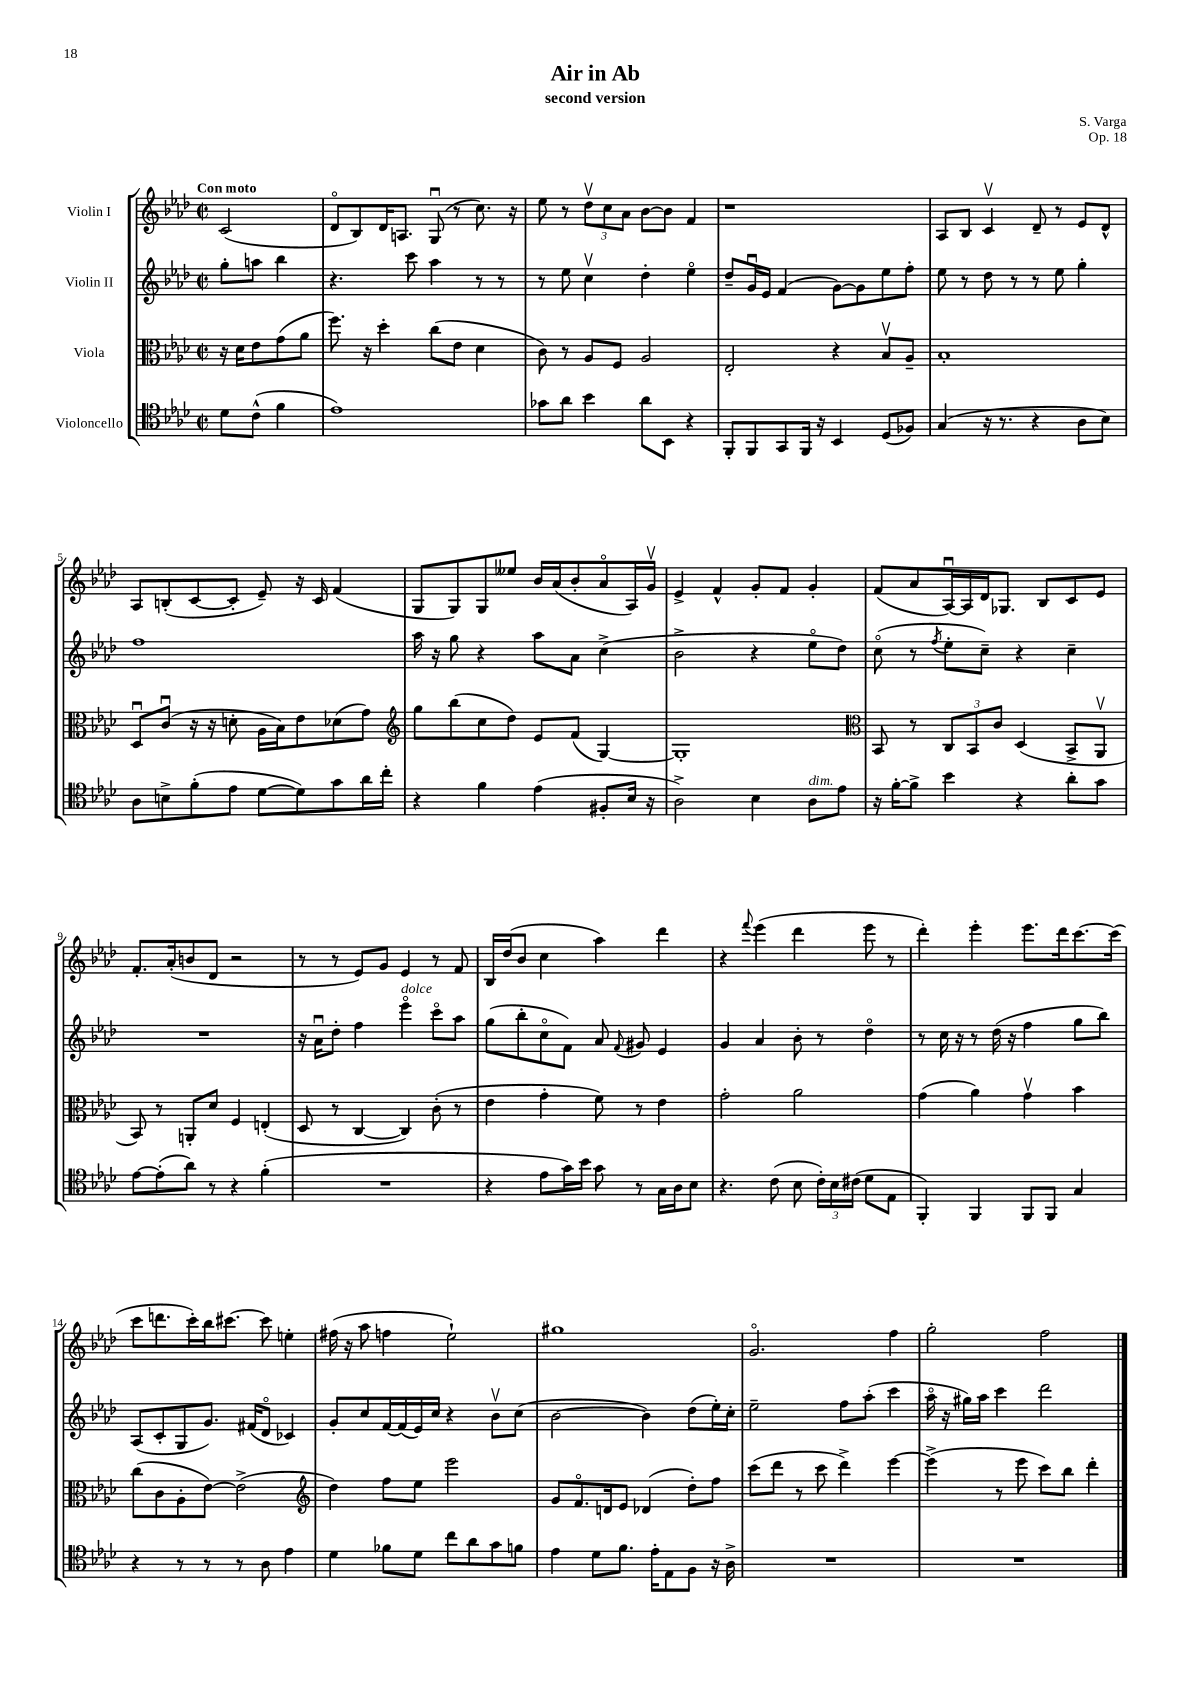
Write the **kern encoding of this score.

**kern	**kern	**kern	**kern
*staff4	*staff3	*staff2	*staff1
*clefC4	*clefC3	*clefG2	*clefG2
*k[b-e-a-d-]	*k[b-e-a-d-]	*k[b-e-a-d-]	*k[b-e-a-d-]
*M2/2	*M2/2	*M2/2	*M2/2
*met(c|)	*met(c|)	*met(c|)	*met(c|)
8d-\L	16r	8gg'\L	(2c/
.	16d-\LK	.	.
(8c^^\J	8e-\	8aa\J	.
4f\	(8g\	4bb-\	.
.	8a-\J	.	.
=	=	=	=
1e-)	8.ff\)	4.r	8d-o/L
.	.	.	8B-/)
.	16r	.	.
.	4dd-'\	.	16d-/K
.	.	.	8.A/J
.	.	8ccc\	.
.	(8cc\L	4aa-\	(8Gu/
.	8e-\J	.	8r
.	4d-\	8r	8.cc\)
.	.	8r	.
.	.	.	16r
=	=	=	=
8g-\L	8c\)	8r	8ee-\
8a-\J	8r	8ee-\	8r
4b-\	8A-/L	4ccv\	12dd-v\L
.	.	.	12cc\
.	8F/J	.	.
.	.	.	12a-\J
8a-\L	2A-/	4dd-'\	[8b-\L
8BB-\J	.	.	8b-\]J
4r	.	4ee-o\	4f/
=	=	=	=
8FF'/L	2E-'/	8dd-~/L	1r
8FF/	.	16gu/L	.
.	.	16e-/JJ	.
8GG/	.	(4f/	.
16FF/Jk	.	.	.
16r	.	.	.
4BB-/	4r	[8g\L)	.
.	.	8g\]	.
(8D-/L	8B-v/L	8ee-\	.
8F-/J)	8A-~/J	8ff'\J	.
=	=	=	=
(4G/	1B-'	8ee-\	8A-/L
.	.	8r	8B-/J
16r	.	8dd-\	4cv/
8.r	.	.	.
.	.	8r	.
4r	.	8r	8d-~/
.	.	8ee-\	8r
8A-\L	.	4gg'\	8e-/L
8B-\J)	.	.	8d-^^/J
=	=	=	=
8A-\L	8D-u/L	1ff	8A-/L
8B^\	(8cu/J	.	(8B'/
(8f'\	16r	.	[8c/
.	16r	.	.
8e-\J	8d'\	.	8c'/]J
[8d-\L	16A-\LL	.	8e-~/)
.	16B-\J)	.	.
8d-\])	8e-\	.	16r
.	.	.	16c/
8g\	(8d-\	.	(4f/
16a-\L	8g\J)	.	.
16cc'\JJ	.	.	.
=	=	=	=
*	*clefG2	*	*
4r	8gg\L	16aa-\	8G/L
.	.	16r	.
.	(8bb-\	8gg\	8G/)
4f\	8cc\	4r	8G/
.	8dd-\J)	.	8ee--/J
(4e-\	8e-/L	8aa-\L	16b-/LL
.	.	.	(16a-/J
.	(8f/J	8a-\J	8b-'/
8F#'/L	[4G/)	(4cc^\	8a-o/
16B-/Jk	.	.	16A-/L)
16r	.	.	16gv/JJ
=	=	=	=
2A-^\)	1G']	2b-^\	4e-^/
.	.	.	4f^^/
4B-\	.	4r	8g'/L
.	.	.	8f/J
8A-\L	.	8ee-o\L	4g'/
8e-\J	.	8dd-\J)	.
=	=	=	=
*	*clefC3	*	*
16r	8BB-/	(8cco\	(8f/L
[16f'\LK	.	.	.
8f^\]J	8r	8r	8a-/
.	.	8qff/	.
4b-\	12C/L	8ee-'\L	[16A-u/L)
.	.	.	16A-/]
.	12BB-/	.	.
.	.	8cc~\J)	16d-/J
.	12c/J	.	.
.	.	.	8.G-/J
4r	(4D-/	4r	.
.	.	.	8B-/L
8a-'\L	8BB-^/L	4cc~\	8c/
8g\J	8AA-v/J	.	8e-/J
=	=	=	=
[8e-\L	8BB-/)	1r	8.f'/L
(8e-'\]	8r	.	.
.	.	.	(16a-'/k
8a-\J)	8AA'/L	.	8b/
8r	8d-/J	.	8d-/J
4r	4F/	.	2r
(4f'\	(4E'/	.	.
=	=	=	=
1r	8D-/	16r	8r
.	.	16a-u\LK	.
.	8r	8dd-'\J	8r
.	[4C/	4ff\	8e-/L)
.	.	.	8g/J
.	4C/])	4eee-o\	4e-/
.	(8c'\	8ccco\L	8r
.	8r	8aa-\J	8f/
=	=	=	=
4r	4e-\	(8gg\L	16B-/LL
.	.	.	(16dd-/J
.	.	8bb-'\	8b-/J
8e-\L	4g'\	8cco\	4cc\
16g\L)	.	8f\J)	.
16b-\JJ	.	.	.
8g\	8f\)	8a-/	4aa-\)
.	.	8qqf/	.
8r	8r	8g#/	.
16G\LL	4e-\	4e-/	4ddd-\
16A-\J	.	.	.
8B-\J	.	.	.
=	=	=	=
4.r	2g'\	4g/	4r
.	.	.	8qqfff/
.	.	4a-/	(4eee-\
(8c\	.	.	.
8B-\	2a-\	8b-'\	4ddd-\
24c'\LL)	.	8r	.
24B-\	.	.	.
(24c#\JJ	.	.	.
8d-\L	.	4dd-o\	8eee-\
8E-\J	.	.	8r
=	=	=	=
4FF'/)	(4g\	8r	4ddd-'\)
.	.	16cc\	.
.	.	16r	.
4FF/	4a-\)	8r	4eee-'\
.	.	(16dd-\	.
.	.	16r	.
8FF/L	4gv\	4ff\	8.eee-\L
8FF/J	.	.	.
.	.	.	16ddd-\k
4G/	4b-\	8gg\L	[8.ccc\
.	.	8bb-\J)	.
.	.	.	(16ccc\]Jk
=	=	=	=
4r	(8cc\L	(8A-/L	8ccc\L
.	8c\	8c'/	8.ddd\
8r	8A-'\	8G/	.
.	.	.	16ccc'\L)
8r	[8e-\J)	8.g/J)	16bb-\J
.	.	.	[8.ccc#\J
8r	(2e-^\]	.	.
.	.	(16f#/LK	.
8A-\	.	8d-o/J	8ccc#\]
4e-\	.	4c-/)	4ee'\
=	=	=	=
*	*clefG2	*	*
4d-\	4dd-\)	8g'/L	(16ff#\
.	.	.	16r
.	.	8cc/	8aa-\
8f-\L	8ff\L	[16f/L	4ff\
.	.	(16f/]	.
8d-\J	8ee-\J	16e-/)	.
.	.	16cc/JJ	.
8cc\L	2eee-\	4r	2ee-`\)
8a-\	.	.	.
8g\	.	8b-v\L	.
8f\J	.	(8cc\J	.
=	=	=	=
4e-\	8g/L	[2b-\	1gg#
.	8.fo/	.	.
8d-\L	.	.	.
.	16d/k	.	.
8.f\J	8e-/J	.	.
.	(4d-/	4b-\])	.
16e-'\LK	.	.	.
8E-\	.	.	.
8F\J	8dd-'\L)	(8dd-\L	.
16r	8ff\J	16ee-'\L)	.
16A-^\	.	16cc'\JJ	.
=	=	=	=
1r	(8ccc\L	2ee-~\	2.go/
.	8ddd-\J	.	.
.	8r	.	.
.	8ccc\	.	.
.	4ddd-^\)	8ff\L	.
.	.	(8aa-'\J	.
.	[4eee-\	4ccc\	4ff\
=	=	=	=
1r	(4eee-^\]	16aa-o\	2gg'\
.	.	16r	.
.	.	16gg#\LL)	.
.	.	16aa-\JJ	.
.	8r	4ccc\	.
.	8eee-\	.	.
.	8ccc\L)	2ddd-\	2ff\
.	8bb-\J	.	.
.	4ddd-'\	.	.
==	==	==	==
*-	*-	*-	*-
